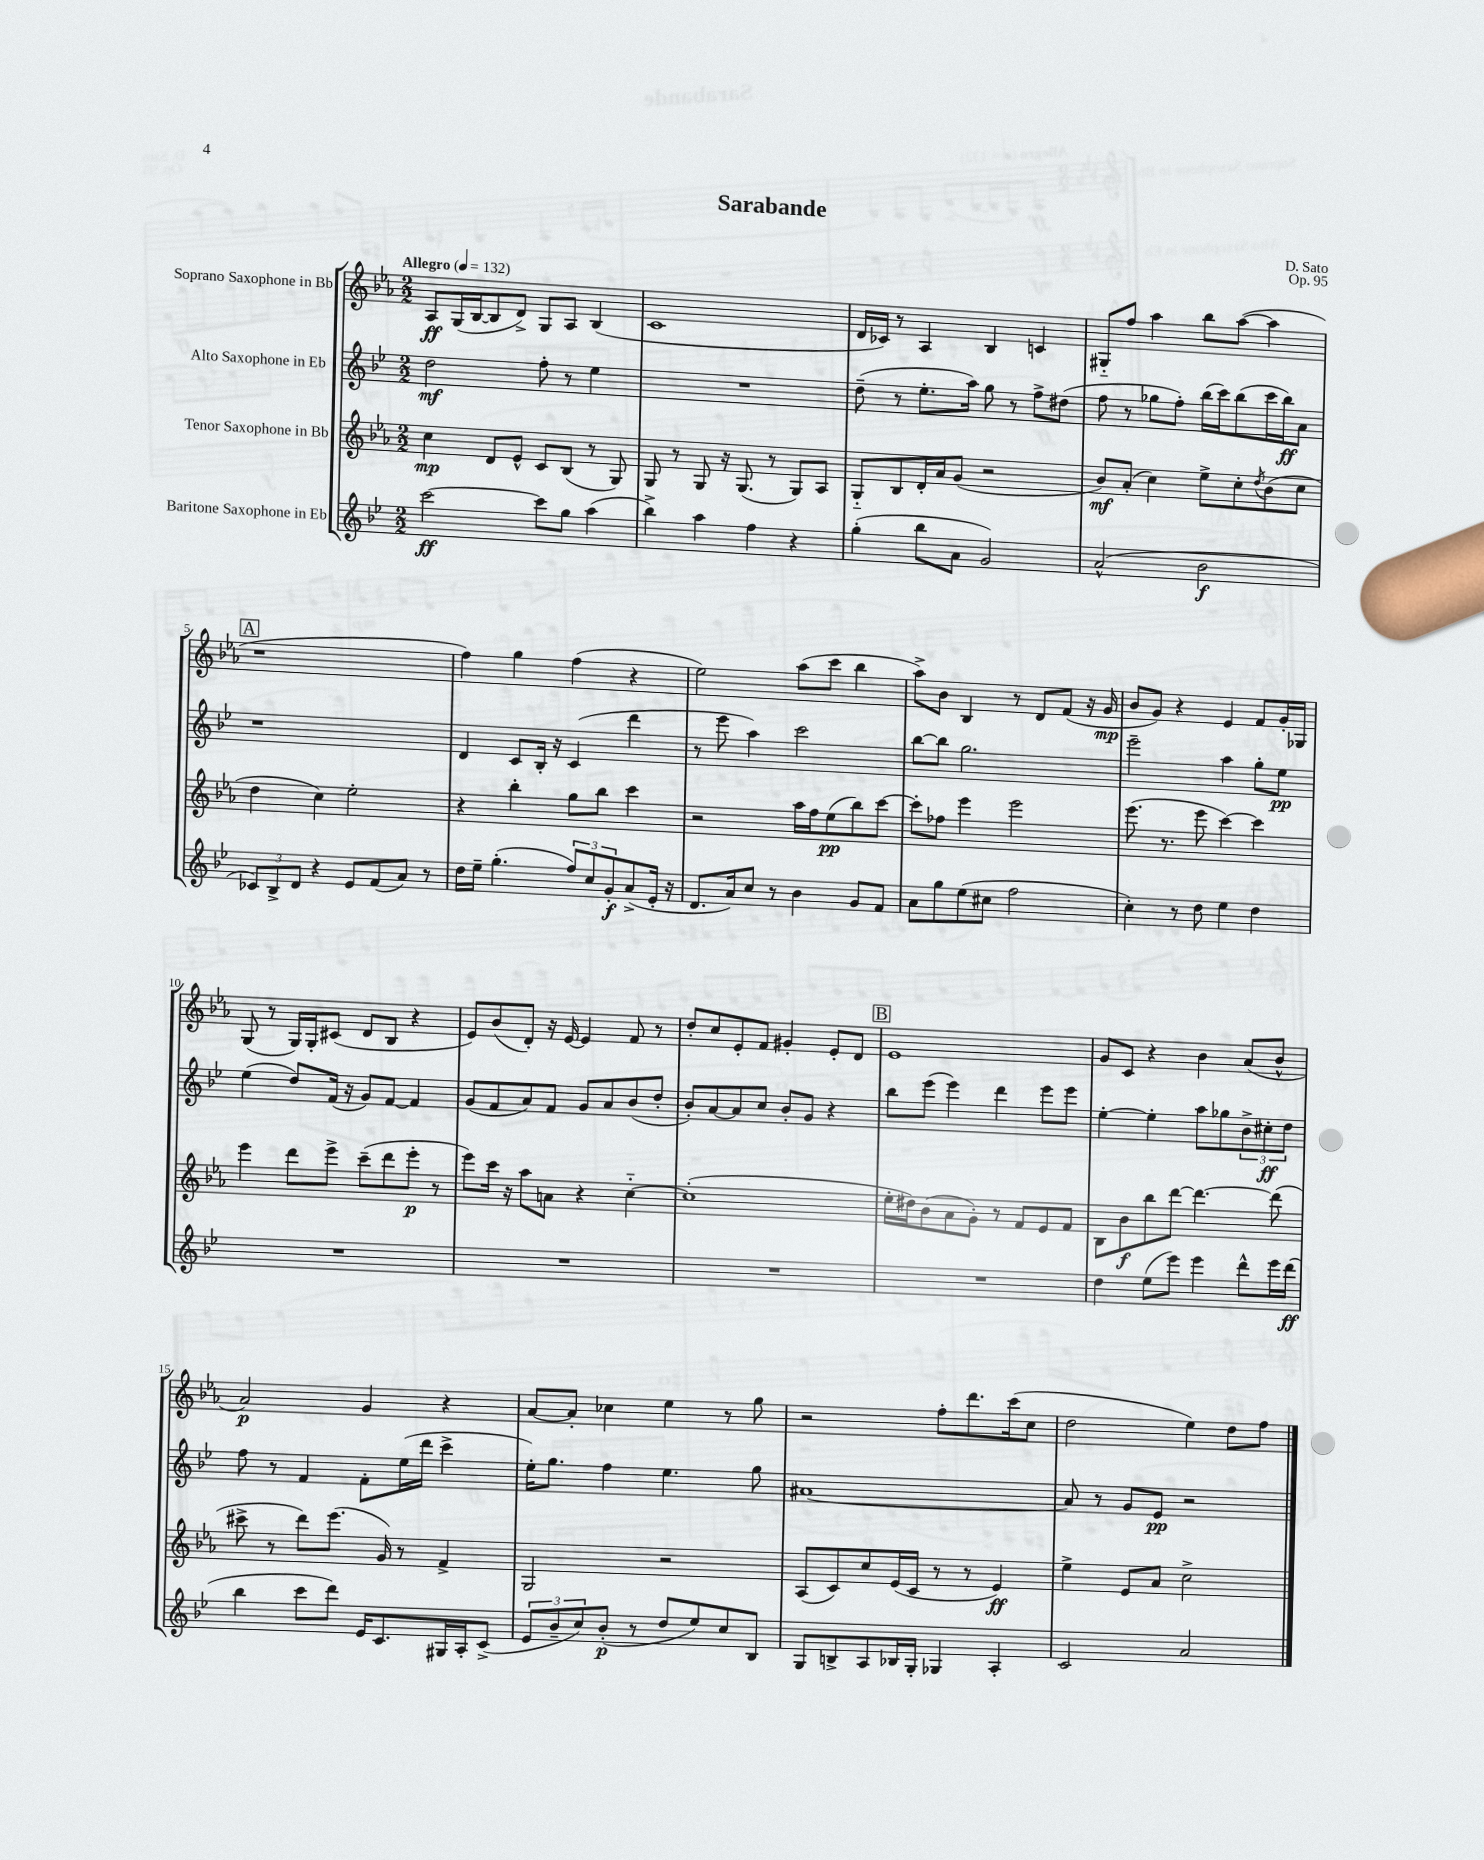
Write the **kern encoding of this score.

**kern	**dynam	**kern	**dynam	**kern	**dynam	**kern	**dynam
*part4	*part4	*part3	*part3	*part2	*part2	*part1	*part1
*staff4	*staff4	*staff3	*staff3	*staff2	*staff2	*staff1	*staff1
*I"Baritone Saxophone in Eb	*	*I"Tenor Saxophone in Bb	*	*I"Alto Saxophone in Eb	*	*I"Soprano Saxophone in Bb	*
*clefG2	*	*clefG2	*	*clefG2	*	*clefG2	*
*k[b-e-]	*	*k[b-e-a-]	*	*k[b-e-]	*	*k[b-e-a-]	*
*M2/2	*	*M2/2	*	*M2/2	*	*M2/2	*
*MM132	*	*MM132	*	*MM132	*	*MM132	*
=1	=1	=1	=1	=1	=1	=1	=1
!	!	!	!	!	!	!LO:TX:a:B:t=Allegro	!
[2ccc\	ff	4cc\	mp	2dd\	mf	8A-/L	ff
.	.	.	.	.	.	(16G/L	.
.	.	.	.	.	.	[16B-/J	.
.	.	8d/L	.	.	.	8B-/]	.
.	.	8e-^^/J	.	.	.	8d^/J)	.
8ccc\L]	.	8c/L	.	8ff'\	.	8G/L	.
8gg\J	.	(8B-/J	.	8r	.	8A-/J	.
(4aa\	.	8r	.	4ee-\	.	(4B-/	.
.	.	8G/)	.	.	.	.	.
=2	=2	=2	=2	=2	=2	=2	=2
4bb-^\)	.	8G/	.	1r	.	1c	.
.	.	8r	.	.	.	.	.
4aa\	.	8G/	.	.	.	.	.
.	.	16r	.	.	.	.	.
.	.	(8.G/	.	.	.	.	.
4ff\	.	.	.	.	.	.	.
.	.	8r	.	.	.	.	.
4r	.	8G/L)	.	.	.	.	.
.	.	8A-/J	.	.	.	.	.
=3	=3	=3	=3	=3	=3	=3	=3
(4gg'\	.	8G/L	.	(8dd~\	.	16d/LL	.
.	.	.	.	.	.	16c-X/JJ)	.
.	.	8B-/	.	8r	.	8r	.
8bb-\L	.	16d'/L	.	8.ee-'\L	.	4A-/	.
.	.	16a-/J	.	.	.	.	.
8a\J	.	(8g/J	.	.	.	.	.
.	.	.	.	16aa\Jk)	.	.	.
2g/)	.	2r	.	8gg\	.	4B-/	.
.	.	.	.	8r	.	.	.
.	.	.	.	8ff^\L	.	4cn/	.
.	.	.	.	(8dd#X\J	.	.	.
=4	=4	=4	=4	=4	=4	=4	=4
(2a^^/	.	8b-/L)	mf	8ff\	.	8G#X/L	.
.	.	(8a-'/J	.	8r	.	8ff/J	.
.	.	4cc\)	.	8gg-X\L	.	4aa-\	.
.	.	.	.	8ff'\J)	.	.	.
2b-\	f	8ee-^\L	.	(16bb-\LL	.	8bb-\L	.
.	.	.	.	16ccc\J)	.	.	.
.	.	8cc'\	.	(8bb-\	.	([8aa-\J	.
.	.	8qdd/	.	.	.	.	.
.	.	(8b-\	.	16ccc\L	.	4aa-\]	.
.	.	.	.	16bb-\J)	ff	.	.
.	.	8cc\J	.	8a\J	.	.	.
!!LO:LB:g=z
!!LO:REH:place=s1:t=A
=5	=5	=5	=5	=5	=5	=5	=5
12c-X/L)	.	4dd\	.	1r	.	1r	.
12B-^/	.	.	.	.	.	.	.
12d/J	.	.	.	.	.	.	.
4r	.	4cc\)	.	.	.	.	.
8e-/L	.	2ee-'\	.	.	.	.	.
(8f/	.	.	.	.	.	.	.
8a/J)	.	.	.	.	.	.	.
8r	.	.	.	.	.	.	.
=6	=6	=6	=6	=6	=6	=6	=6
16dd\LL	.	4r	.	4d/	.	4ff\)	.
16ee-~\JJ	.	.	.	.	.	.	.
(4.gg'\	.	.	.	.	.	.	.
.	.	4bb-'\	.	8c/L	.	4gg\	.
.	.	.	.	16B-'/Jk	.	.	.
.	.	.	.	16r	.	.	.
12ff/L)	.	8gg\L	.	(4c/	.	(4ff\	.
12cc/	.	.	.	.	.	.	.
.	.	8bb-\J	.	.	.	.	.
12g'/	f	.	.	.	.	.	.
(8a^/	.	4ccc\	.	4ddd\	.	4r	.
16e-'/Jk	.	.	.	.	.	.	.
16r	.	.	.	.	.	.	.
=7	=7	=7	=7	=7	=7	=7	=7
8.d/L	.	2r	.	8r	.	2ee-\)	.
.	.	.	.	8eee-\	.	.	.
16a/k)	.	.	.	.	.	.	.
8cc/J	.	.	.	4aa\)	.	.	.
8r	.	.	.	.	.	.	.
4b-\	.	16aa-\LL	.	2ccc\	.	(8aa-\L	.
.	.	16ff\J	.	.	.	.	.
.	.	(8ee-\	pp	.	.	8ccc\J	.
8g/L	.	8bb-\)	.	.	.	4bb-\	.
8f/J	.	[8ccc\J	.	.	.	.	.
=8	=8	=8	=8	=8	=8	=8	=8
8a\L	.	8ccc'\L]	.	[8bb-\L	.	8aa-^\L)	.
8gg\	.	8ff-X\J	.	8bb-\J]	.	8b-\J	.
(8ee-\	.	4eee-\	.	2.gg\	.	4B-/	.
8cc#X\J	.	.	.	.	.	.	.
2ff\	.	2eee-\	.	.	.	8r	.
.	.	.	.	.	.	8d/L	.
.	.	.	.	.	.	(8f/J	.
.	.	.	.	.	.	16r	.
.	.	.	.	.	.	16g/	mp
=9	=9	=9	=9	=9	=9	=9	=9
4cc'\)	.	(8.eee-\	.	2eee-~\	.	8b-/L	.
.	.	.	.	.	.	8g/J)	.
.	.	8.r	.	.	.	.	.
8r	.	.	.	.	.	4r	.
8dd\	.	8eee-\	.	.	.	.	.
4ee-\	.	[4ccc\)	.	4aa\	.	4e-/	.
4dd\	.	4ccc\]	.	8gg'\L	.	8f/L	.
.	.	.	.	8ee-\J	pp	16g'/L	.
.	.	.	.	.	.	16G-X/JJ	.
!!LO:LB:g=z
=10	=10	=10	=10	=10	=10	=10	=10
1r	.	4eee-\	.	(4ee-\	.	(8G/	.
.	.	.	.	.	.	8r	.
.	.	8ddd\L	.	8dd/L)	.	16G/LL)	.
.	.	.	.	.	.	16G'/J	.
.	.	8eee-^\J	.	(16f/Jk	.	(8c#X/J	.
.	.	.	.	16r	.	.	.
.	.	(8ccc~\L	.	8g/L)	.	8d/L	.
.	.	8ddd\	.	[8f/J	.	8B-/J	.
.	.	8eee-'\J	p	4f/]	.	4r	.
.	.	8r	.	.	.	.	.
=11	=11	=11	=11	=11	=11	=11	=11
1r	.	8eee-\L)	.	(8g/L	.	8e-/L)	.
.	.	16ccc\Jk	.	8f/	.	(8b-/	.
.	.	16r	.	.	.	.	.
.	.	8aa-\L	.	8a/)	.	8d'/J)	.
.	.	8an\J	.	8f/J	.	16r	.
.	.	.	.	.	.	[16e-/	.
.	.	4r	.	8g/L	.	4e-/]	.
.	.	.	.	8a/	.	.	.
.	.	[4cc\	.	(8b-/	.	8f/	.
.	.	.	.	8dd'/J	.	8r	.
=12	=12	=12	=12	=12	=12	=12	=12
1r	.	(1cc']	.	8b-'/L)	.	8dd'/L	.
.	.	.	.	[8a/	.	8cc/	.
.	.	.	.	8a/]	.	8e-'/	.
.	.	.	.	8cc/J	.	8f/J	.
.	.	.	.	8b-'/L	.	4g#X'/	.
.	.	.	.	8g/J	.	.	.
.	.	.	.	4r	.	8e-'/L	.
.	.	.	.	.	.	8d/J	.
!!LO:REH:place=s1:t=B
=13	=13	=13	=13	=13	=13	=13	=13
1r	.	16ee-'\LL	.	8bb-\L	.	1e-	.
.	.	16dd#X\J)	.	.	.	.	.
.	.	(8b-\	.	(8eee-\J	.	.	.
.	.	8a-\	.	4eee-\)	.	.	.
.	.	8g'\J)	.	.	.	.	.
.	.	8r	.	4ddd\	.	.	.
.	.	8f/L	.	.	.	.	.
.	.	8e-/	.	8eee-\L	.	.	.
.	.	8f/J	.	8eee-\J	.	.	.
=14	=14	=14	=14	=14	=14	=14	=14
4dd\	.	8B-\L	.	[4ee-'\	.	8g/L	.
.	.	8b-\	f	.	.	8c/J	.
(8ee-\L	.	8bb-\	.	4ee-'\]	.	4r	.
8eee-\J)	.	[8ddd\J	.	.	.	.	.
4eee-\	.	4.ddd\_	.	8aa\L	.	4b-\	.
.	.	.	.	8gg-X\	.	.	.
8ddd^^\L	.	.	.	12b-^\	.	(8a-/L	.
.	.	.	.	12cc#X'\	ff	.	.
16eee-\L	.	(8ddd\]	.	.	.	8b-^^/J	.
.	.	.	.	12dd\J	.	.	.
(16ddd\JJ	ff	.	.	.	.	.	.
!!LO:LB:g=z
=15	=15	=15	=15	=15	=15	=15	=15
4bb-\	.	8ccc#X^\	.	8ff\	.	2a-/)	p
.	.	8r	.	8r	.	.	.
8ccc\L	.	8ddd\L)	.	4f/	.	.	.
8ddd\J)	.	(8.eee-\J	.	.	.	.	.
16e-/KL	.	.	.	8f'\L	.	4g/	.
8.c/	.	16g/)	.	.	.	.	.
.	.	8r	.	(16ee-\L	.	.	.
.	.	.	.	16ddd\JJ	.	.	.
16G#X/L	.	4f^/	.	4ccc^\	.	4r	.
16A'/J	.	.	.	.	.	.	.
(8c^/J	.	.	.	.	.	.	.
=16	=16	=16	=16	=16	=16	=16	=16
12e-/L	.	2G/	.	16ee-'\KL)	.	[8a-/L	.
.	.	.	.	8.gg\J	.	.	.
12b-~/	.	.	.	.	.	.	.
.	.	.	.	.	.	8a-'/J]	.
12cc/)	.	.	.	.	.	.	.
(8b-'/J	p	.	.	4ff\	.	4cc-X\	.
8r	.	.	.	.	.	.	.
8dd/L	.	2r	.	4.ee-\	.	4ee-\	.
8ee-/)	.	.	.	.	.	.	.
8cc/	.	.	.	.	.	8r	.
8B-/J	.	.	.	8gg\	.	8gg\	.
=17	=17	=17	=17	=17	=17	=17	=17
8G/L	.	(8A-/L	.	[1a#X	.	2r	.
8Bn^/	.	8c/)	.	.	.	.	.
8A/	.	8cc/	.	.	.	.	.
16B-X/L	.	(16e-/L	.	.	.	.	.
16G'/JJ	.	16c/JJ	.	.	.	.	.
4G-X/	.	8r	.	.	.	8ff'\L	.
.	.	8r	.	.	.	8.ddd\	.
4A'/	.	4e-/)	ff	.	.	.	.
.	.	.	.	.	.	(16ccc\k	.
.	.	.	.	.	.	8cc\J	.
=18	=18	=18	=18	=18	=18	=18	=18
2c/	.	4ee-^\	.	8a#/]	.	2dd\	.
.	.	.	.	8r	.	.	.
.	.	8e-/L	.	8g/L	.	.	.
.	.	8a-/J	.	8e-/J	pp	.	.
2a/	.	2cc^\	.	2r	.	4ee-\)	.
.	.	.	.	.	.	8dd\L	.
.	.	.	.	.	.	8ff\J	.
==	==	==	==	==	==	==	==
*-	*-	*-	*-	*-	*-	*-	*-
